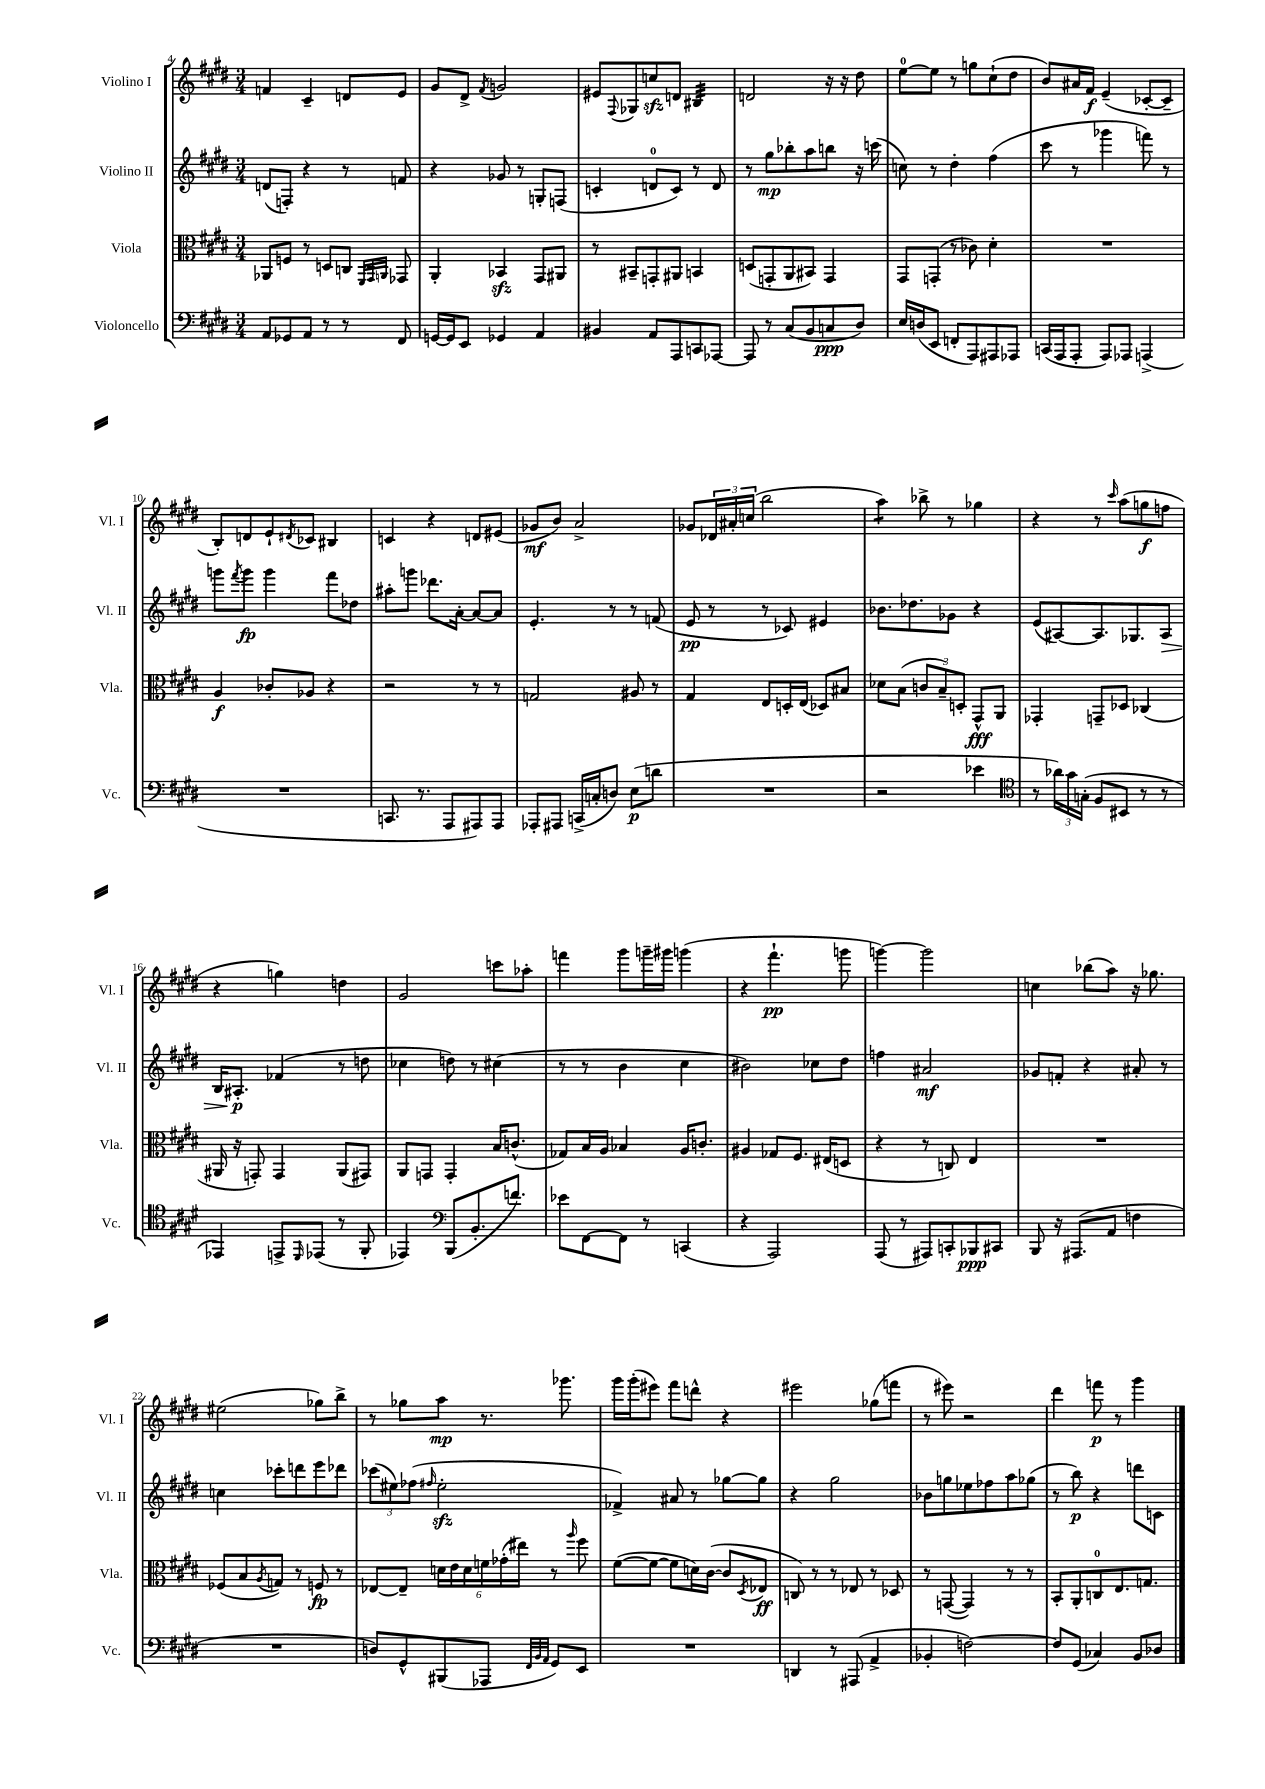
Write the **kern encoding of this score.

**kern	**kern	**kern	**kern
*staff4	*staff3	*staff2	*staff1
*clefF4	*clefC3	*clefG2	*clefG2
*k[f#c#g#d#]	*k[f#c#g#d#]	*k[f#c#g#d#]	*k[f#c#g#d#]
*M3/4	*M3/4	*M3/4	*M3/4
8AA/L	8AA-/L	(8d/L	4f/
8GG-/	8F/J	8F'/J)	.
8AA/J	8r	4r	4c#~/
8r	8D/L	.	.
8r	8C/J	8r	8d/L
.	32qqFF#/LLL	.	.
.	32qqGG#/	.	.
.	32qqAA/JJJ	.	.
8FF#/	8GG-/	8f/	8e/J
=	=	=	=
[16GG/LL	4AA'/	4r	8g#/L
16GG/]J	.	.	.
8EE/J	.	.	8d#^/J
.	.	.	8qf#/
4GG-/	4BB-/	8g-/	2g/
.	.	8r	.
4AA/	8GG#/L	8G'/L	.
.	8AA#/J	(8F/J	.
=	=	=	=
4BB#/	8r	4c'/	8e#/L
.	.	.	8qqF#/
.	8BB#~/L	.	8G-/
8AA/L	8GG'/	8d/L	8cc/
8AAA/	8AA#/J	8c/J)	8d/J
8CC/	4BB/	8r	4B#/
[8AAA-/J	.	8d/	.
=	=	=	=
8AAA-/]	(8D/L	8r	2d/
8r	8GG'/	8gg#\L	.
(8C#/L	8AA/	8bb-'\	.
8BB/	8BB#/J)	8aa\	.
8C/	4GG/	8bb\J	16r
.	.	.	16r
8D#/J)	.	16r	8dd#\
.	.	(16ccc\	.
=	=	=	=
16E/LL	8GG#/L	8cc\)	[8ee\L
(16D/J	.	.	.
8EE/J	(8GG'/J	8r	8ee\]J
8FF'/L	8r	4dd#'\	8r
8AAA/)	8c-\)	.	8gg\L
8AAA#/	4d#'\	(4ff#\	(8cc#`\
8AAA-/J	.	.	8dd#\J
=	=	=	=
(16CC/LL	2.r	8ccc#\	8b/L)
16AAA/J	.	.	.
8AAA'/J	.	8r	16a#/L
.	.	.	16f#/JJ
8AAA/L)	.	4ggg-\	(4e~/
8AAA-/J	.	.	.
(4AAA^/	.	8fff\)	[8c-'/L
.	.	8r	8c-~/]J
=	=	=	=
2.r	4A/	8ggg\L	8B'/L)
.	.	8qfff#/	.
.	.	8ggg\J	8d/
.	8c-'/L	4ggg\	8e`/
.	.	.	8qd#/
.	8A-/J	.	8c-/J
.	4r	8fff#\L	4B#/
.	.	8dd-\J	.
=	=	=	=
8.CC/	2r	8aa#'\L	4c/
.	.	8ggg\J	.
8.r	.	.	.
.	.	8.ddd-\L	4r
8AAA/L	.	.	.
.	.	[16a'\Jk	.
8AAA#/)	8r	8a/_L	8d/L
8AAA#/J	8r	8a/]J	(8e#/J
=	=	=	=
8AAA-'/L	2G/	4.e'/	8g-/L
8AAA#/J	.	.	8b/J)
(16CC^/LL	.	.	2a^/
16C'/J	.	.	.
8D/J)	.	8r	.
(8E\L	8A#/	8r	.
8d\J	8r	(8f/	.
=	=	=	=
2.r	4G#/	8e/	8g-/L
.	.	8r	24d-/L
.	.	.	24a#'/
.	.	.	(24cc/JJ
.	8E/L	8r	2bb\
.	16D'/L	8c-/)	.
.	(16E/JJ	.	.
.	8D-/L)	4e#/	.
.	8B#/J	.	.
=	=	=	=
2r	8d-\L	8.b-\L	4aa\)
.	(8B\J	.	.
.	.	8.dd-\	.
.	12c/L	.	8bb-^\
.	12B~/)	.	.
.	.	8g-\J	8r
.	12D'/J	.	.
4e-\	8GG#^^/L	4r	4gg-\
.	8AA/J	.	.
=	=	=	=
*clefC4	*	*	*
8r	4GG-'/	(8e/L	4r
24a-\LL)	.	[8A#/)	.
24g#\	.	.	.
(24G'\JJ	.	.	.
8F#/L	8GG~/L	8.A#/]	8r
.	.	.	16qqccc#/
8BB#/J	8D-/J	.	(8aa\L
.	.	8.G-/	.
8r	(4C-/	.	8gg\
8r	.	8A#/J	8ff\J
=	=	=	=
4EE-/)	16AA#/	16B/LK	4r
.	16r	8.A#'/J	.
.	8GG'/)	.	.
8EE^/L	4GG/	(4f-/	4gg\)
16qqDD#/	.	.	.
(8EE-/J	.	.	.
8r	(8AA#/L	8r	4dd\
8FF#'/	8GG#/J)	8dd\	.
=	=	=	=
4EE-/)	8AA/L	4cc-\	2g#/
.	8GG/J	.	.
*clefF4	*	*	*
(8BBB/L	4GG'/	8dd\)	.
8.BB'/	.	8r	.
.	16B/LK	(4cc#\	8ccc\L
8.f/J)	(8.c^^/J	.	.
.	.	.	8aa-'\J
=	=	=	=
8e-\L	8G-/L)	8r	4fff\
[8FF#\	16B/L	8r	.
.	16A/JJ	.	.
8FF#\]J	4B-/	4b\	8ggg#\L
8r	.	.	16ggg~\L
.	.	.	16ggg#\JJ
(4CC/	16A/LK	4cc#\	(4ggg\
.	8.c'/J	.	.
=	=	=	=
4r	4A#/	2b#\)	4r
2AAA/)	8G-/L	.	4.fff#`\
.	8.F#/J	.	.
.	.	8cc-\L	.
.	(16E#/LK	.	.
.	8D/J	8dd#\J	8ggg\
=	=	=	=
(8AAA/	4r	4ff\	[4ggg\)
8r	.	.	.
8AAA#/L)	8r	2a#/	2ggg\]
8CC'/	8C/)	.	.
8BBB-/	4E/	.	.
8CC#/J	.	.	.
=	=	=	=
8BBB/	2.r	8g-/L	4cc\
16r	.	8f'/J	.
(8.AAA#/L	.	.	.
.	.	4r	(8bb-\L
8AA/J	.	.	8aa\J)
4F\	.	8a#'/	16r
.	.	.	8.gg-\
.	.	8r	.
=	=	=	=
2.r	(8F-/L	4cc\	(2ee#\
.	8B/	.	.
.	8qA/	.	.
.	8G/J)	8ccc-'\L	.
.	8r	8ddd\	.
.	8F/	8eee\	8gg-\L)
.	8r	8ddd-\J	8bb^\J
=	=	=	=
8D/L)	[8E-/L	(12ccc-\L	8r
.	.	12ee#\)	.
8GG#^^/	8E-~/]J	.	8gg-\L
.	.	(12ff-\J	.
.	.	16qqff#/	.
(8BBB#/	24d\LL	2ee#'\	8aa\J
.	24e\	.	.
.	24d\	.	.
8AAA-/J	24f\	.	8.r
.	(24g-'\	.	.
.	24ee#\JJ)	.	.
32qqFF#/LLL	.	.	.
32qqBB/	.	.	.
32qqAA/JJJ	.	.	.
8GG#/L)	8r	.	.
.	.	.	8.ggg-\
.	16qqaa/	.	.
8EE/J	8ff#\	.	.
=	=	=	=
2.r	([8f#\L	4f-^/)	16ggg#\LL
.	.	.	(16ggg#'\J
.	8f#\_J	.	8eee#\J)
.	8f#\]L	8a#/	8fff#\L
.	16d\L)	8r	8ddd^^\J
.	([16c#\JJ	.	.
.	8c#/]L	[8gg-\L	4r
.	8qD#/	.	.
.	8E-/J	8gg-\]J	.
=	=	=	=
4DD/	8C/)	4r	2eee#\
.	8r	.	.
8r	8r	2gg#\	.
(8AAA#/	8E-/	.	.
4AA^/	8r	.	(8gg-\L
.	8D-/	.	8fff\J
=	=	=	=
4BB-'/	8r	8b-\L	8r
.	([8GG/	8gg\	8eee#\)
[2F\)	4GG/])	8ee-\	2r
.	.	8ff-\	.
.	8r	8aa\	.
.	8r	(8gg-\J	.
=	=	=	=
8F/]L	8BB'/L	8r	4ddd#\
(8GG#/J	8AA'/	8bb\)	.
4C-/)	8C/	4r	8fff\
.	8.E/	.	8r
8BB/L	.	8ddd\L	4ggg#\
.	8.G/J	.	.
8D-/J	.	8c\J	.
==	==	==	==
*-	*-	*-	*-
